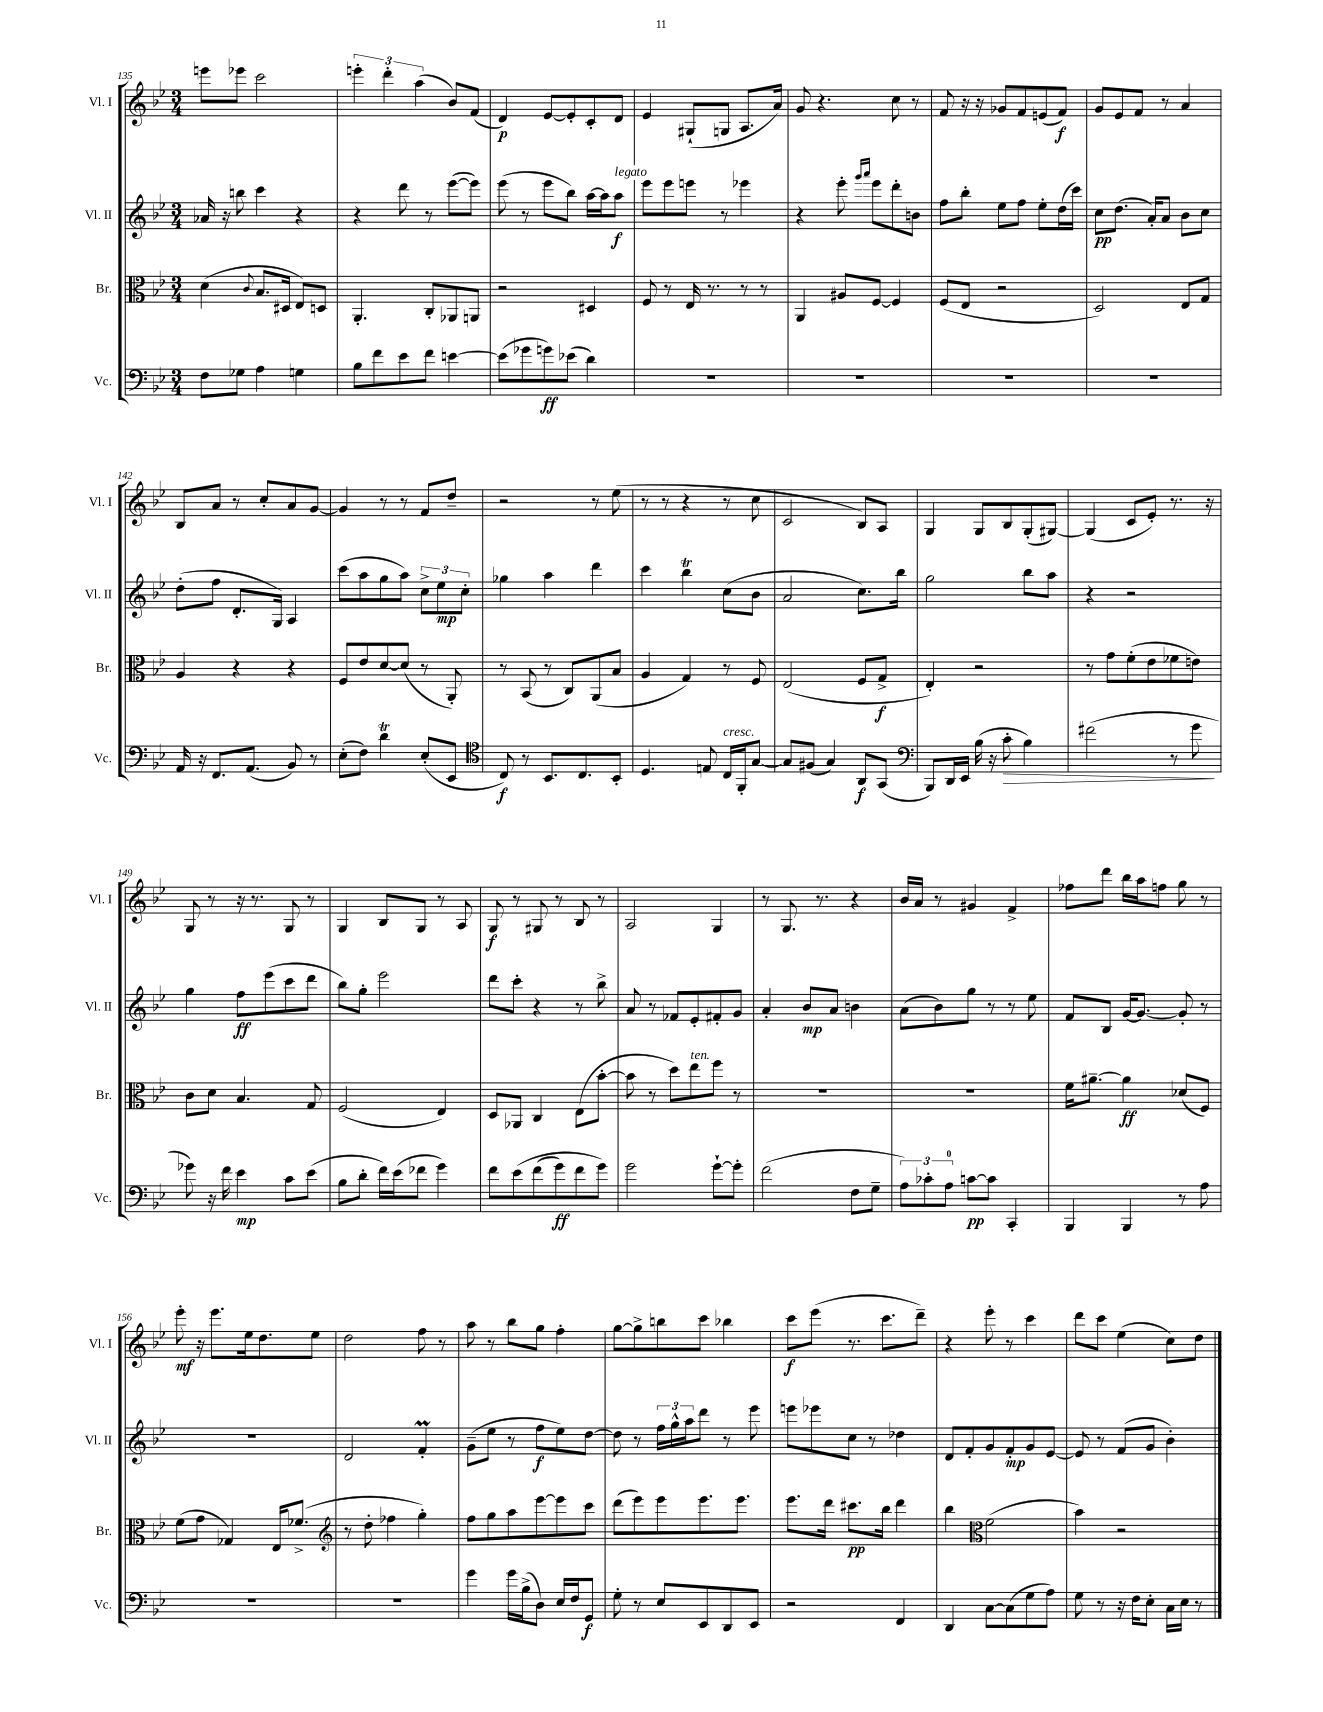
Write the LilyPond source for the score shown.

<<
\new StaffGroup <<
\new Staff = "s0" \with { instrumentName = "Vl. I" shortInstrumentName = "Vl. I" } {
    \clef treble \key bes \major \numericTimeSignature \time 3/4
    e'''8 ees'''8 c'''2 |
    \tuplet 3/2 { e'''4-. d'''4-. a''4( } bes'8) f'8( |
    d'4\p) ees'8~ ees'8-. c'8-. d'8 |
    ees'4 gis8-!( g8 a8. a'16) |
    g'8 r4. c''8 r8 |
    f'8 r16 r16 ges'8 f'8 e'8( f'8\f) |
    g'8 ees'8 f'8 r8 a'4 |
    bes8 a'8 r8 c''8-. a'8 g'8~ |
    g'4 r8 r8 f'8 d''8-- |
    r2 r8 ees''8( |
    r8 r8 r4 r8 c''8 |
    c'2 bes8) a8 |
    g4 g8 bes8 g8-.( gis8~) |
    gis4( c'8 ees'8-.) r8. r16 |
    g8 r8 r16 r8. g8 r8 |
    g4 bes8 g8 r8 a8 |
    g8\f r8 gis8 r8 bes8 r8 |
    a2 g4 |
    r8 g8. r8. r4 |
    bes'16 a'16 r8 gis'4 f'4-> |
    fes''8 d'''8 bes''16 a''16 f''8 g''8 r8 |
    ees'''8-.\mf r16 ees'''8. ees''16 d''8. ees''8 |
    d''2 f''8 r8 |
    a''8 r8 bes''8 g''8 f''4-. |
    g''8~ g''8-> b''8 c'''8 bes''4 |
    c'''8\f ees'''8( r8. c'''8. d'''8--) |
    r4 ees'''8-. r8 c'''4 |
    d'''8 c'''8 ees''4( c''8) d''8 \bar "|." |
}
\new Staff = "s1" \with { instrumentName = "Vl. II" shortInstrumentName = "Vl. II" } {
    \clef treble \key bes \major \numericTimeSignature \time 3/4
    aes'16 r16 b''8 c'''4 r4 |
    r4 d'''8 r8 ees'''8~( ees'''8) |
    ees'''8( r8 ees'''8 bes''8) a''16~ a''16 a''8\f^\markup { \italic "legato" } |
    ees'''8 ees'''8 e'''8 r8 ees'''4 |
    r4 ees'''8-. \grace { g'''16 a'''16 } ees'''8 d'''8-. b'8 |
    f''8 bes''8-. ees''8 f''8 ees''8-. d''16( c'''16) |
    c''8\pp d''8.( a'16-.) a'8 bes'8 c''8 |
    d''8-.( f''8 d'8.-. g16) a4 |
    c'''8( a''8 g''8 a''8) \tuplet 3/2 { c''8-> ees''8\mp c''8-. } |
    ges''4 a''4 d'''4 |
    c'''4 bes''4\trill c''8( bes'8 |
    a'2 c''8.) bes''16 |
    g''2 bes''8 a''8 |
    r4 r2 |
    g''4 f''8\ff ees'''8( c'''8 d'''8 |
    bes''8) g''8-. ees'''2 |
    d'''8 c'''8-. r4 r8 bes''8-> |
    a'8 r8 fes'8 ees'8-. fis'8-. g'8 |
    a'4-. bes'8\mp a'8 b'4 |
    a'8( bes'8) g''8 r8 r8 ees''8 |
    f'8 bes8 g'16~ g'8.~ g'8-. r8 |
    R2. |
    d'2 f'4-.\prall |
    g'8--( ees''8 r8 f''8\f ees''8) d''8~ |
    d''8 r8 \tuplet 3/2 { f''16 g''16-^ a''16 } d'''8 r8 ees'''8 |
    e'''8 ees'''8 c''8 r8 des''4 |
    d'8 f'8-. g'8 f'8-.\mp g'8 ees'8~ |
    ees'8 r8 f'8( g'8 bes'4-.) \bar "|." |
}
\new Staff = "s2" \with { instrumentName = "Br." shortInstrumentName = "Br." } {
    \clef alto \key bes \major \numericTimeSignature \time 3/4
    d'4( \appoggiatura { c'8 } bes8. dis16 ees8) d8 |
    a,4.-. c8-. aes,8 a,8 |
    r2 dis4 |
    f8 r8 ees16 r8. r8 r8 |
    a,4 ais8 f8~ f4 |
    f8( ees8 r2 |
    d2) ees8 g8 |
    a4 r4 r4 |
    f8 ees'8 d'8~ d'8( r8 a,8-.) |
    r8 bes,8( r8 c8) a,8( bes8 |
    a4 g4) r8 f8 |
    ees2( f8 g8->\f |
    ees4-.) r2 |
    r8 g'8 f'8-.( ees'8 fes'8 e'8) |
    c'8 d'8 bes4. g8 |
    f2( ees4) |
    d8 aes,8 c4 ees8( bes'8~-. |
    bes'8 r8 d''8) ees''8^\markup { \italic "ten." } f''8 r8 |
    R2. |
    R2. |
    f'16 ais'8.~-- ais'4\ff des'8( f8) |
    f'8( g'8 ges4) ees16 fes'8.->( |
    \clef treble r8 d''8-. fes''4 g''4-.) |
    f''8 g''8 a''8 ees'''8~ ees'''8 c'''8 |
    d'''8( ees'''8) ees'''8 ees'''8. ees'''8. |
    ees'''8. d'''16 cis'''8.\pp bes''16 d'''4 |
    bes''4 \clef alto f'2( |
    bes'4) r2 \bar "|." |
}
\new Staff = "s3" \with { instrumentName = "Vc." shortInstrumentName = "Vc." } {
    \clef bass \key bes \major \numericTimeSignature \time 3/4
    f8 ges8 a4 g4 |
    bes8 f'8 ees'8 f'8 e'4~ |
    e'8( ges'8 g'8\ff) ees'8( d'4) |
    R2. |
    R2. |
    R2. |
    R2. |
    a,16 r16 f,8. a,8.( bes,8) r8 |
    ees8-.( f8) d'4\trill ees8-.( ees,8 |
    \clef tenor c8\f) r8 bes,8. c8. bes,8-. |
    d4. e8 c16^\markup { \italic "cresc." } f,16-. g8~ |
    g8 fis8( g4) a,8\f g,8( |
    \clef bass bes,,8) d,16 ees,16 bes16( r16 c'8-.\> bes4) |
    fis'2( r8 g'8\! |
    ges'8) r16 f'16 ees'4\mp c'8 ees'8( |
    bes8 d'8-. f'16) ees'16( fes'8 g'4) |
    f'8 ees'8\( f'8( g'8\ff) f'8 g'8\) |
    g'2 g'8~-! g'8-. |
    f'2( f8 g8-- |
    \tuplet 3/2 { a8) ces'8-. a8-0 } c'8~\pp c'8 c,4-. |
    bes,,4 bes,,4 r8 a8 |
    R2. |
    R2. |
    g'4 g'16 bes16->( d8) ees16 f16 g,8\f |
    g8-. r8 ees8 ees,8 d,8 ees,8 |
    r2 f,4 |
    d,4 c8~ c8( g8 a8) |
    g8 r8 r16 f16 ees8-. c16 ees16 r8 \bar "|." |
}
>>
>>
\layout { \context { \Score currentBarNumber = #135 } }
